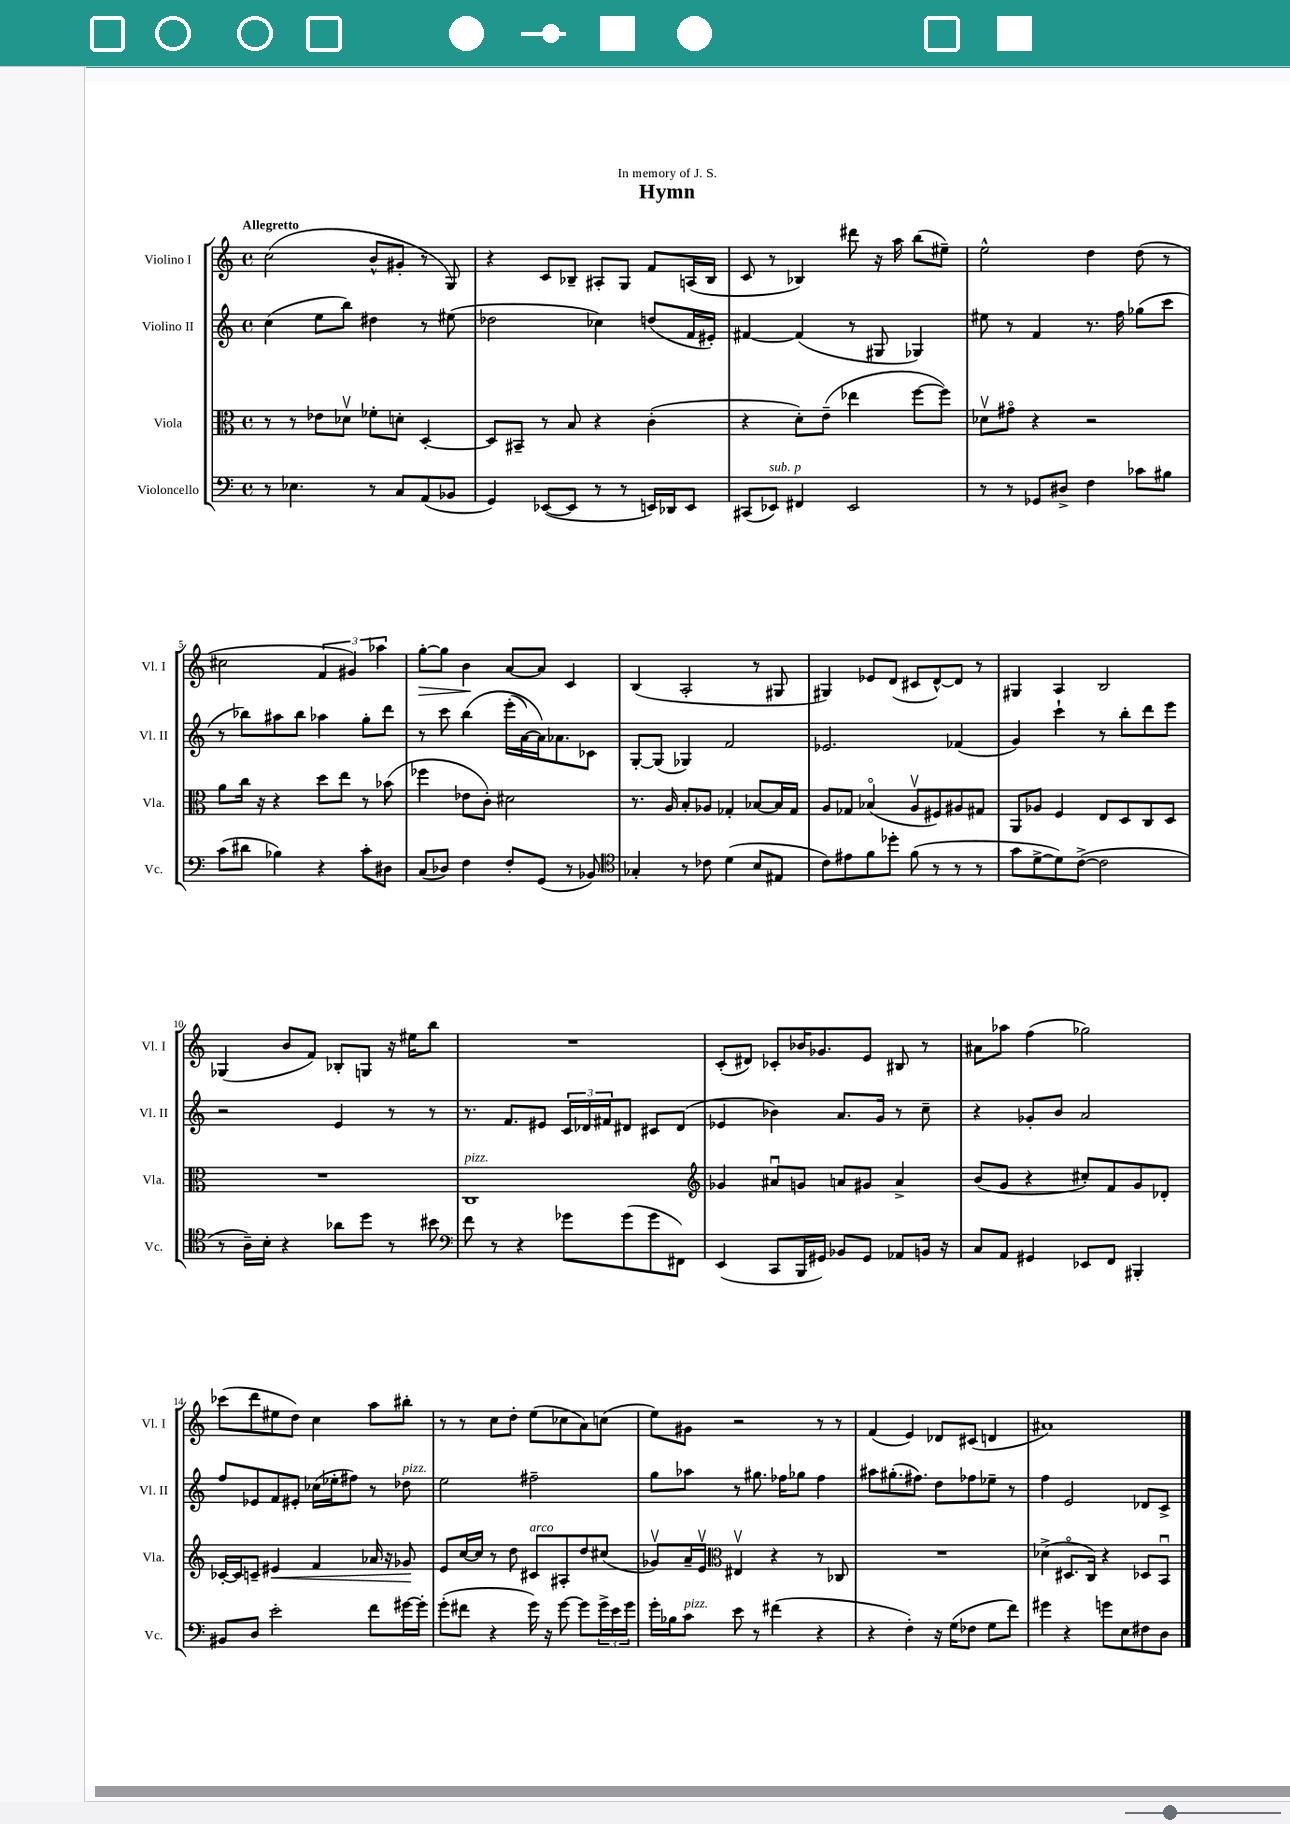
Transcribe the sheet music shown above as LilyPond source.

\header { title = "Hymn" dedication = "In memory of J. S." }
<<
\new StaffGroup <<
\new Staff = "s0" \with { instrumentName = "Violino I" shortInstrumentName = "Vl. I" } {
    \clef treble \key c \major \defaultTimeSignature \time 4/4 \tempo "Allegretto"
    c''2( b'8-^ gis'8-. r8 g8) |
    r4 c'8 bes8-- ais8-. g8 f'8 a16( bes16 |
    c'8 r8 bes4) dis'''8 r16 a''16 b''8( eis''8--) |
    e''2-^ d''4 d''8( r8 |
    cis''2 \tuplet 3/2 { f'4 gis'4) aes''4 } |
    g''8~-.\> g''8 b'4\! a'8~ a'8 c'4 |
    b4( a2-. r8 gis8 |
    gis4) ees'8 d'8( cis'8 d'8~-^) d'8 r8 |
    gis4 a4 b2 |
    ges4( b'8 f'8) bes8-. g8 r16 eis''16 b''8 |
    R1 |
    c'8-.( dis'8) ces'8-. bes'16 ges'8. e'8 bis8 r8 |
    ais'8 aes''8 f''4( ges''2) |
    ces'''8( d'''8 eis''8 d''8) c''4 a''8 bis''8-. |
    r8 r8 c''8 d''8-. e''8( ces''8 a'8) c''8( |
    e''8) gis'8 r2 r8 r8 |
    f'4( e'4) des'8 cis'8( d'4 |
    ais'1) \bar "|." |
}
\new Staff = "s1" \with { instrumentName = "Violino II" shortInstrumentName = "Vl. II" } {
    \clef treble \key c \major \defaultTimeSignature \time 4/4
    c''4( e''8 b''8) dis''4 r8 eis''8( |
    des''2 ces''4) d''8( f'16 eis'16-.) |
    fis'4~ fis'4( r8 gis8 ges4) |
    eis''8 r8 f'4 r8. f''16 ges''8( c'''8 |
    r8 bes''8) ais''8 bes''8 aes''4 g''8-. d'''8 |
    r8 c'''8 b''4\( e'''16-.( a'16~) a'16\) aes'8. ces'8 |
    g8~-. g8( ges4) f'2 |
    ees'2. fes'4( |
    g'4) c'''4-! r8 b''8-. d'''8 e'''8 |
    r2 e'4 r8 r8 |
    r8. f'8. eis'8 \tuplet 3/2 { c'16 des'16 fis'16 } dis'8 cis'8 dis'8( |
    ees'4 bes'4) a'8. g'16 r8 c''8-- |
    r4 ges'8-. b'8 a'2 |
    f''8 ees'8 f'8 eis'8-. ces''16( ees''16-. fis''8) r8 des''8^\markup { \italic "pizz." } |
    e''2 fis''2-- |
    g''8 aes''8 r8 gis''8. fes''16 ges''8 fes''4 |
    ais''8 gis''8.-.( fis''8.) d''8 fes''8 ees''8-- r8 |
    f''4 e'2 des'8 c'8-> \bar "|." |
}
\new Staff = "s2" \with { instrumentName = "Viola" shortInstrumentName = "Vla." } {
    \clef alto \key c \major \defaultTimeSignature \time 4/4
    r8 r8 ees'8 des'8\upbow fes'8-. d'8-. d4~-. |
    d8 bis,8-- r8 b8 r4 c'4-.( |
    r4 d'8-.) e'8--( ees''4 f''8~ f''8) |
    des'8\upbow gis'8\flageolet r4 r2 |
    a'8 c''16 r16 r4 d''8 e''8 r8 bes'8( |
    fes''4 ees'8 c'8-.) dis'2 |
    r8. a16 b8-. aes8 ges4-. bes8~ bes16 ges16 |
    a8 ges8 bes4\flageolet( a8\upbow fis8) ais8 gis8 |
    a,8 aes8 f4 e8 d8 c8 d8 |
    R1 |
    c1^\markup { \italic "pizz." } |
    \clef treble ges'4 ais'8\downbow g'8 a'8 gis'8 a'4-> |
    b'8( g'8 r4 cis''8-.) f'8 g'8 des'8-. |
    ces'16~-. ces'16 c'8-- eis'4\< f'4 aes'16 r16 ges'8\! |
    e'8 c''16~ c''16 r8 d''8 cis'8^\markup { \italic "arco" } ais8-. d''8 cis''8( |
    ges'8\upbow) a'16-- e'16\upbow \clef alto eis4\upbow r4 r8 ces8 |
    R1 |
    des'4->( dis8.\flageolet c16) r4 des8 b,8\downbow \bar "|." |
}
\new Staff = "s3" \with { instrumentName = "Violoncello" shortInstrumentName = "Vc." } {
    \clef bass \key c \major \defaultTimeSignature \time 4/4
    r8 ees4. r8 c8 a,8( bes,8 |
    g,4) ees,8~( ees,8 r8 r8 e,16) des,16 e,8 |
    cis,8( ees,8^\markup { \italic "sub. p" }) fis,4 ees,2 |
    r8 r8 ges,8 dis8-> f4 ces'8 bis8 |
    c'8( dis'8 bes4) r4 c'8-. dis8 |
    c8( des8) f4 f8-. g,8( r8 bes,8) |
    \clef tenor ges4-. r8 ces'8 d'4( b8 eis8 |
    c'8) eis'8 f'8 des''8-. f'8( r8 r8 r8 |
    g'8 d'8~-> d'8) c'8~->( c'2 |
    r8 a16--) b16-. r4 aes'8 d''8 r8 bis'8 |
    \clef bass f'8 r8 r4 ges'8 ges'8( ges'8 fis,8) |
    e,4( c,8 b,,16 gis,16) bes,8 gis,8 aes,8 b,16 r16 |
    c8 a,8 gis,4 ees,8 f,8 bis,,4-. |
    bis,8 d8 e'2-. f'8 gis'16~ gis'16-. |
    g'8-.( fis'8 r4 g'16) r16 g'8~ g'8 \tuplet 3/2 { g'16-> e'16 g'16 } |
    g'16-. bes16 c'8^\markup { \italic "pizz." } e'8 r8 fis'4( r4 |
    r4 f4-.) r16 g16( fes8 g8 f'8) |
    gis'4 r4 g'8 e8 fis8 d8 \bar "|." |
}
>>
>>
